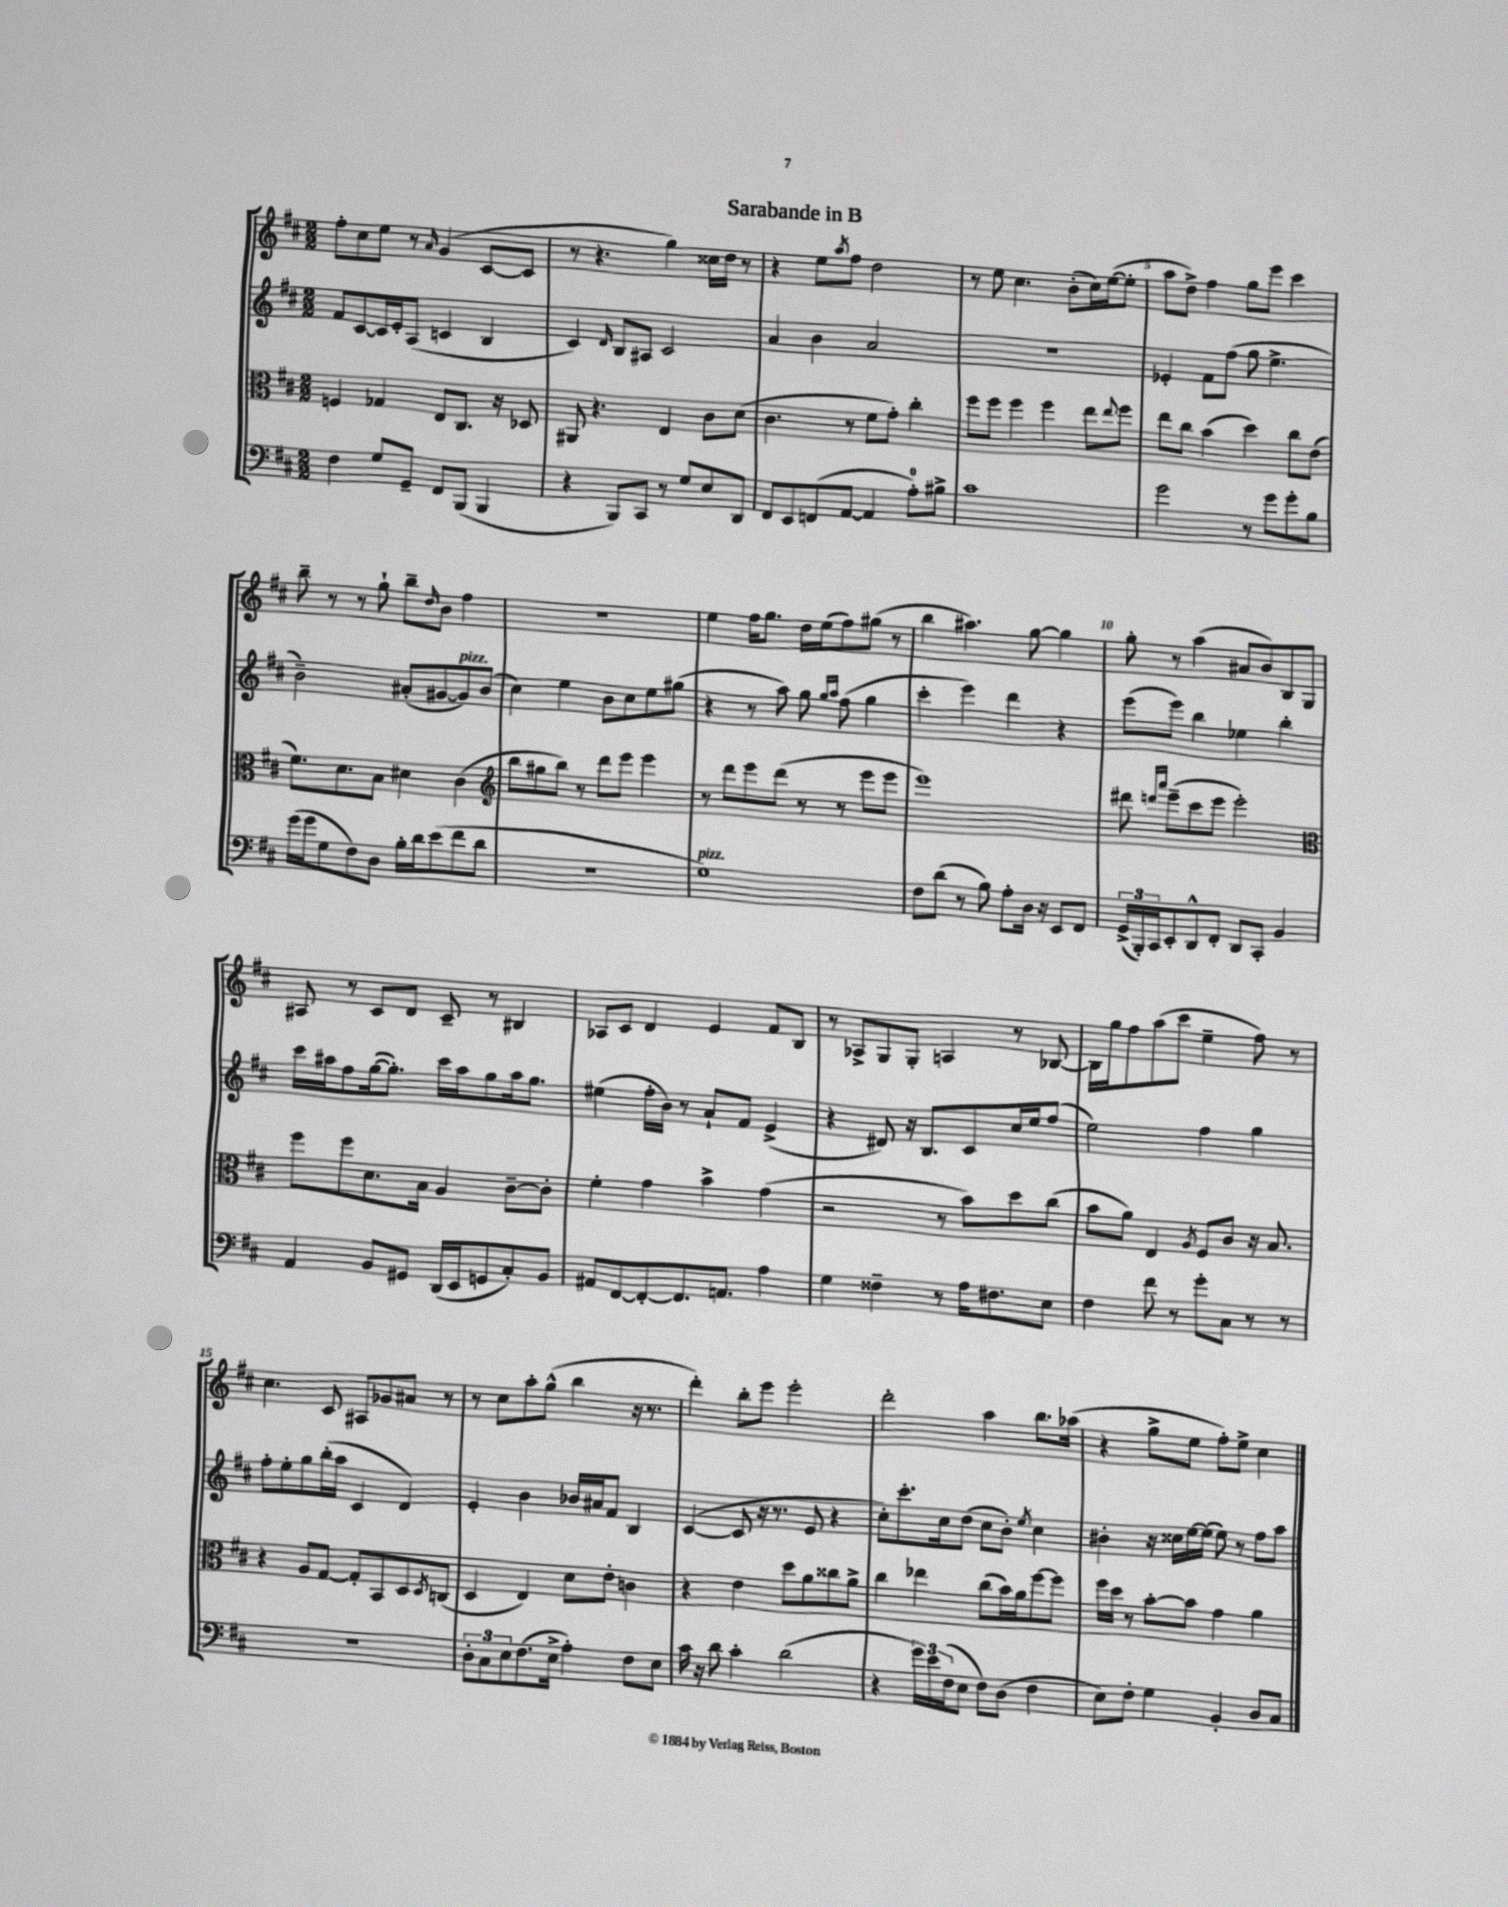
\header { title = "Sarabande in B" }
<<
\new StaffGroup <<
\new Staff = "s0" {
    \clef treble \key d \major \numericTimeSignature \time 2/2
    fis''8-. cis''8 e''8 r8 \grace { a'16 } g'4( cis'8~ cis'8 |
    r8 r4. g''4) cisis''16 d''16 r8 |
    r4 e''8 \acciaccatura { a''8 } fis''8 d''2 |
    r8 e''8 cis''4. b'8-.( cis''16) e''16~( e''8-. |
    a''8 d''8->) fis''4 g''8 e'''8 cis'''4 |
    b''8-- r8 r8 g''8-! b''8-- \grace { d''16 } b'8 fis''4 |
    R1 |
    e''4 fis''16 g''8. d''16 e''16( fis''8) gis''8( r8 |
    b''4 ais''4.) g''8~ g''4 |
    g''8-. r8 a''4( ais'8 b'8) b8 g8 |
    ais8 r8 cis'8 d'8 cis'8-- r8 bis4 |
    aes8 cis'8 d'4 e'4 fis'8 b8 |
    r8 aes8-> g8 g8-. a4 r8 bes8~ |
    bes16 g''16 fis''8 a''8( cis'''8 e''4-- fis''8) r8 |
    cis''4. cis'8 ais8 ges'8 ais'8 r8 |
    r8 cis''8 a''8-. g''8-^( b''4 r16 r8. |
    d'''4-.) b''8-. e'''8 e'''2-. |
    d'''2-. a''4 b''8. aes''16( |
    r4 g''8-> e''8 fis''8-.) e''8-> cis''4 \bar "|." |
}
\new Staff = "s1" {
    \clef treble \key d \major \numericTimeSignature \time 2/2
    fis'8 cis'8~ cis'16 e'16-. a8( c'4 b4 |
    cis'4) \grace { d'16 } b8 ais8 cis'2 |
    a'4 b'4 a'2 |
    R1 |
    ees'4-. fis'8 fis''8( g''8 e''4.-> |
    b'2--) ais'8-.( gis'8~ gis'8^\markup { \italic "pizz." }) b'8( |
    cis''4) e''4 b'8 cis''8 e''8 gis''8( |
    r4 r8 a''8) g''8 \grace { g''16 a''16 } fis''8( g''4 |
    cis'''4-. e'''4) d'''4 r4 |
    e'''8( e'''8) b''4 ees''4 b''4-. |
    cis'''16 ais''16 fis''8 g''16~( g''8.-.) cis'''16 ais''16 g''8 ais''16 g''8. |
    eis''4( fis''16-. b'16) r8 a'8-! fis'8 e'4->( |
    r4 dis'8) r16 b8. cis'8 cis''16 e''16 fis''8( |
    e''2) fis''4 g''4 |
    fis''8-. e''8-. g''8 b''16-.( a''16 cis'4 d'4) |
    e'4-. b'4 bes'16 ais'16 fis'8 b4 |
    cis'4~( cis'8 r16 r8. e'8 r4 |
    cis''8-.) cis'''8.-. cis''16 d''8( cis''8 b'8-.) \acciaccatura { e''8 } cis''4 |
    bis'4-. r16 cisis''16 e''16~ e''16( e''8) r8 fis''8 a''8 \bar "|." |
}
\new Staff = "s2" {
    \clef alto \key d \major \numericTimeSignature \time 2/2
    f4 ges4 e8 cis8. r16 des8 |
    ais,8 r4. e4 cis'8 d'8( |
    cis'4. r8 fis'8 g'8-.) cis''4-. |
    fis''8 fis''8 fis''4 fis''4 e''8 \appoggiatura { e''8 } fis''8 |
    e''8 cis''8 b'4( d''4) cis''8 e'8( |
    fis'8.) d'8. b8 dis'4 cis'4( |
    \clef treble b''8 gis''8 b''8) r8 d'''8 e'''8 e'''4 |
    r8 d'''8 e'''8 d'''8( r8 r8 e'''8 e'''8 |
    e'''1) |
    dis'''8 \grace { d'''16 a'''16 } e'''8--( cis'''8 e'''8 e'''2-.) |
    \clef alto fis''8 fis''8 d'8. b16 a4 cis'8~-- cis'8-. |
    fis'4-. g'4 b'4-> g'4( |
    r2 r8 b'8) d''8 cis''8( |
    b'8 a'8) e4 \acciaccatura { a8 } fis8 cis'8 r16 b8. |
    r4 a8 g8~ g8-. b,8 d8 \acciaccatura { d8 } c8( |
    d4 e4) d'8 e'8-. c'4 |
    r4 e'4 d''8 a'8 cisis''8 a'8-> |
    cis''4 ees''4 cis''8( b'16) a'16 fis''8~ fis''8 |
    fis''16 d''16 r8 b'8~-. b'8 g'4 a'4 \bar "|." |
}
\new Staff = "s3" {
    \clef bass \key d \major \numericTimeSignature \time 2/2
    fis4 g8 g,8-- fis,8 b,,8( b,,4 |
    r4 b,,8) cis,8 r8 g8 e8 d,8 |
    fis,8 e,8 f,8( a,8~ a,4 a8-0-.) bis8-> |
    cis'1 |
    g'2 r8 g'8 g'8-. b8 |
    g'16( g'16 g8 fis8) d8 b16-. d'16 e'8( fis'8 d'8 |
    R1 |
    g1^\markup { \italic "pizz." }) |
    fis8 d'8( r8 b8) a8-. d16 r16 e,8 fis,8 |
    \tuplet 3/2 { g,16->( b,,16-.) cis,16 } e,8-. d,8-^ fis,8-. d,8 cis,8-. b,4 |
    a,4 b,8 gis,8 d,16( e,16 g,8 cis8-.) b,8 |
    ais,8 fis,8~ fis,8~-. fis,8. a,8. a4 |
    g4 fisis4-- r8 a16 fis8. e8 |
    fis4 fis'8 r8 g'8-. cis8 r8 r8 |
    R1 |
    \tuplet 3/2 { d8-. cis8 e8 } fis8.( e16-> a4-.) fis8 e8 |
    cis'16 r16 d'8 cis'4-. d'2( |
    r4 \tuplet 3/2 { g'16) e'16 fis16( } e8 fis8) d8( fis4 |
    e8) fis8-. g4 b,4-. d8 cis8 \bar "|." |
}
>>
>>
\layout { \context { \Score \override BarNumber.break-visibility = ##(#f #t #t) barNumberVisibility = #(every-nth-bar-number-visible 5) } }
